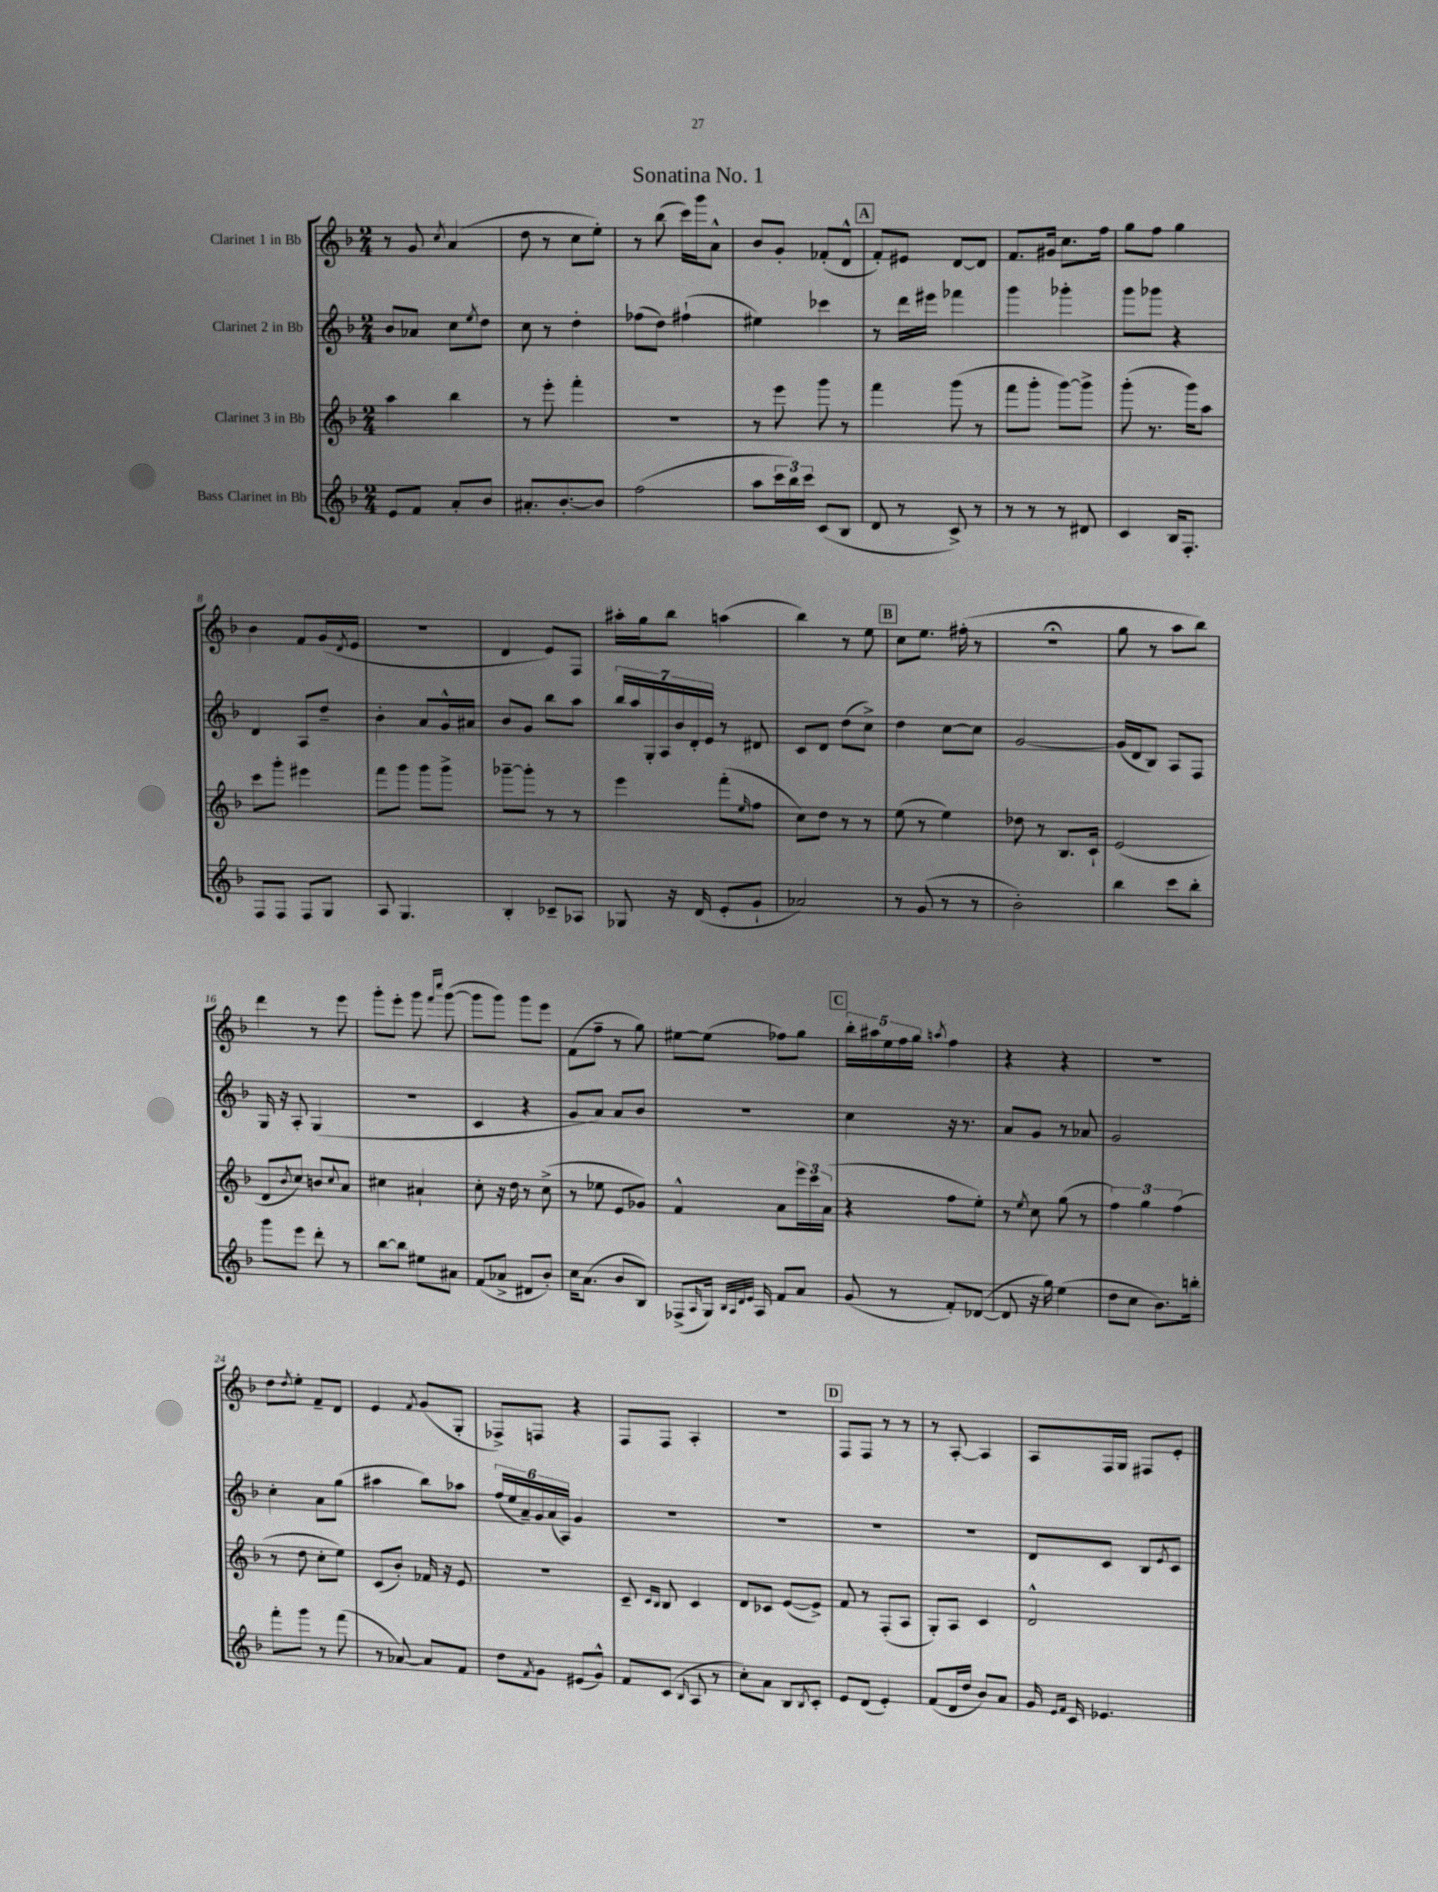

**kern	**kern	**kern	**kern
*part4	*part3	*part2	*part1
*staff4	*staff3	*staff2	*staff1
*I"Bass Clarinet in Bb	*I"Clarinet 3 in Bb	*I"Clarinet 2 in Bb	*I"Clarinet 1 in Bb
*clefG2	*clefG2	*clefG2	*clefG2
*k[b-]	*k[b-]	*k[b-]	*k[b-]
*M2/4	*M2/4	*M2/4	*M2/4
=1	=1	=1	=1
8e/L	4aa\	8b-/L	8r
8f/J	.	8a-X/J	8g/
.	.	.	8qcc/
8a'/L	4bb-\	8cc\L	(4a/
.	.	8qee/	.
8b-/J	.	8dd\J	.
=2	=2	=2	=2
8.a#X'/L	8r	8cc\	8dd\
.	8eee'\	8r	8r
[8.b-'/	.	.	.
.	4fff'\	4dd'\	8cc\L
8b-/J]	.	.	8ee'\J)
=3	=3	=3	=3
(2ff\	2r	(8ff-X\L	8r
.	.	8dd\J)	(8bb-\
.	.	(4ff#X`\	16ccc\LL)
.	.	.	16ggg\J
.	.	.	8a^^\J
=4	=4	=4	=4
8aa\L	8r	4ee#X\)	8b-/L
24ccc\L	8eee\	.	8g'/J
24bb-\)	.	.	.
24ccc\JJ	.	.	.
(8c/L	8ggg\	4ccc-X\	(8f-X'/L
8B-/J	8r	.	8d^^/J
!!LO:REH:place=s1:t=A
=5	=5	=5	=5
8d/	4fff\	8r	8f'/L)
8r	.	16ddd\LL	8e#X/J
.	.	16eee#X\JJ	.
8c^/)	(8ggg\	4fff-X\	[8d/L
8r	8r	.	8d/J]
=6	=6	=6	=6
8r	8fff\L	4ggg\	8.f/L
8r	8ggg'\J	.	.
.	.	.	16g#X/Jk
8r	[8ggg\L)	4ggg-X'\	8.cc\L
8d#X/	8ggg^\J]	.	.
.	.	.	16ff\Jk
=7	=7	=7	=7
4c/	(8ggg'\	8ggg\L	8gg\L
.	8.r	8ggg-X\J	8ff\J
16B-/KL	.	4r	4gg\
8.F'/J	16ggg\KL)	.	.
.	8aa\J	.	.
!!LO:LB:g=z
=8	=8	=8	=8
8F/L	8ccc\L	4d/	4b-\
8F/J	8ggg'\J	.	.
8F/L	4eee#X\	8A/L	8f/L
8G/J	.	8dd~/J	(16g/L
.	.	.	8qd/
.	.	.	16e/JJ
=9	=9	=9	=9
8A/	8fff\L	4b-'\	2r
4.G/	8ggg\J	.	.
.	8ggg\L	8a/L	.
.	8ggg^\J	16g^^/L	.
.	.	16a#X/JJ	.
=10	=10	=10	=10
4B-'/	[8ggg-X~\L	8b-/L	4d/
.	8ggg-'\J]	8g/J	.
8c-X~/L	8r	8bb-\L	8e/L)
8A-X/J	8r	8aa\J	8F/J
=11	=11	=11	=11
8G-X/	4eee\	28bb-/LL	16aa#X'\LL
.	.	28aa/	.
.	.	.	16gg\J
.	.	28G'/	.
.	.	28A/	.
16r	.	.	8bb-\J
.	.	28b-/	.
.	.	28d'/	.
(16d/	.	.	.
.	.	28e/JJ	.
8e'/L	(8fff'\L	8r	(4aan\
.	16qqee/	.	.
8g`/J	8ff\J	8d#X/	.
=12	=12	=12	=12
2a-X/)	8cc\L)	8c/L	4bb-\)
.	8dd\J	8d/J	.
.	8r	(8dd\L	8r
.	8r	8cc^\J)	8ee\
!!LO:REH:place=s1:t=B
=13	=13	=13	=13
8r	(8ee\	4dd\	8cc\L
(8g/	8r	.	8.ee\J
8r	4ee\)	[8cc\L	.
.	.	.	(16ff#X'\
8r	.	8cc\J]	8r
=14	=14	=14	=14
2b-'\)	8dd-X\	[2g/	2r;<
.	8r	.	.
.	8.B-/L	.	.
.	16c`/Jk	.	.
=15	=15	=15	=15
4bb-\	(2e/	(16g/LL]	8gg\
.	.	16d/J	.
.	.	8B-/J)	8r
8ccc\L	.	8A/L	8aa\L
8bb-'\J	.	8F/J	8bb-\J)
!!LO:LB:g=z
=16	=16	=16	=16
8ggg\L	8d/L	16G/	4ddd\
.	.	16r	.
.	8qb-/	.	.
8eee\J	8cc/J)	8A'/	.
8ddd'\	8bn/L	(4G/	8r
.	8qqcc/	.	.
8r	8a/J	.	8eee\
=17	=17	=17	=17
[8bb-\L	4cc#X\	2r	8ggg'\L
8bb-\J]	.	.	8eee'\J
8ee#X\L	4a#X`/	.	8ggg\
.	.	.	16qqfff/LL
.	.	.	16qqcccc/JJ
8a#X\J	.	.	([8ggg\
=18	=18	=18	=18
(8f/L	8cc'\	4c/	8ggg\L]
8a-X^/J	16r	.	8ggg\J)
.	16dd\	.	.
8d#X/L	8r	4r	8ggg\L
8b-'/J)	(8cc^\	.	8eee\J
=19	=19	=19	=19
16cc\KL	8r	8g/L	(8f\L
(8.a\J	.	.	.
.	8ee-X\	8a/J)	8ff~\J
8b-/L	8e/L	8a/L	8r
8B-/J)	8g-X/J)	8b-/J	8gg\)
=20	=20	=20	=20
(8F-X^/L	4f^^/	2r	[8ee#X\L
16qqA/	.	.	.
16G/Jk)	.	.	(8ee#\J]
32qqB-/LLL	.	.	.
32qqA/	.	.	.
32qqd/	.	.	.
32qqe/JJJ	.	.	.
16A/	.	.	.
8f/L	8a\L	.	8ff-X\L)
8a/J	24eee\L	.	8gg\J
.	24ccc\	.	.
.	(24a\JJ	.	.
!!LO:REH:place=s1:t=C
=21	=21	=21	=21
(8g/	4r	4cc\	20bb-'\LL
.	.	.	20aa#X\
.	.	.	20ee\
8r	.	.	.
.	.	.	20ff\
.	.	.	20gg\JJ
.	.	.	8qaan/
8f'/L)	8ff\L	16r	4ff\
.	.	8.r	.
([8d-X/J	8ee'\J)	.	.
=22	=22	=22	=22
8d-/]	8r	8a/L	4r
.	8qee/	.	.
16r	8cc\	8g/J	.
16gg\)	.	.	.
(4ee\	(8gg\	8r	4r
.	8r	8a-X/	.
=23	=23	=23	=23
8dd\L	6ff\)	2g/	2r
8cc\J	.	.	.
.	6gg\	.	.
8.b-\L)	.	.	.
.	(6ff\	.	.
16bbn'\Jk	.	.	.
!!LO:LB:g=z
=24	=24	=24	=24
8fff'\L	8r	4cc'\	8dd\L
.	.	.	8qdd/
8ggg\J	8dd\	.	8ee'\J
8r	8cc'\L	8a\L	8f~/L
(8fff\	8ee\J)	(8gg\J	8d/J
=25	=25	=25	=25
8r	(8c/L	4aa#X\	4e/
[8a-X/)	8b-'/J)	.	.
.	.	.	8qf/
8a-/L]	16f-X/	8bb-\L)	(8g/L
.	16r	.	.
8f/J	8e/	8aa-X\J	8G'/J
=26	=26	=26	=26
8dd\L	2r	(24ff/LL	8F-X^/L)
.	.	24ee/	.
.	.	24a~/)	.
8qf/	.	.	.
8g\J	.	24g/	8Fn/J
.	.	(24a/	.
.	.	24A/JJ)	.
(8e#X/L	.	4g/	4r
8g^^/J)	.	.	.
=27	=27	=27	=27
8f/L	8c~/	2r	8F/L
.	16qqc/LL	.	.
.	16qqB-/JJ	.	.
(8c/J	8B-/	.	8F/J
16qqB-/	.	.	.
8A/	4c/	.	4A'/
8r	.	.	.
=28	=28	=28	=28
8cc'\L)	8d/L	2r	2r
8a\J	8c-X/J	.	.
8B-/L	([8e/L	.	.
8qB-/	.	.	.
8c'/J	8e^/J])	.	.
!!LO:REH:place=s1:t=D
=29	=29	=29	=29
8e/L	8f/	2r	8F/L
(8d/J	8r	.	8F/J
4e'/)	(8F'/L	.	8r
.	8A/J	.	8r
=30	=30	=30	=30
(8f/L	8G'/L)	2r	8r
16d/L	8A/J	.	[8A'/
16dd/JJ	.	.	.
8b-/L)	4c/	.	4A/]
8a/J	.	.	.
=31	=31	=31	=31
16g/	2d^^/	8d/L	8A/L
16qqe/LL	.	.	.
16qqf/JJ	.	.	.
16c/	.	.	.
4.e-X/	.	8c/J	16F/L
.	.	.	16G/JJ
.	.	8B-/L	8F#X/L
.	.	8qe/	.
.	.	8c/J	8e'/J
==	==	==	==
*-	*-	*-	*-
